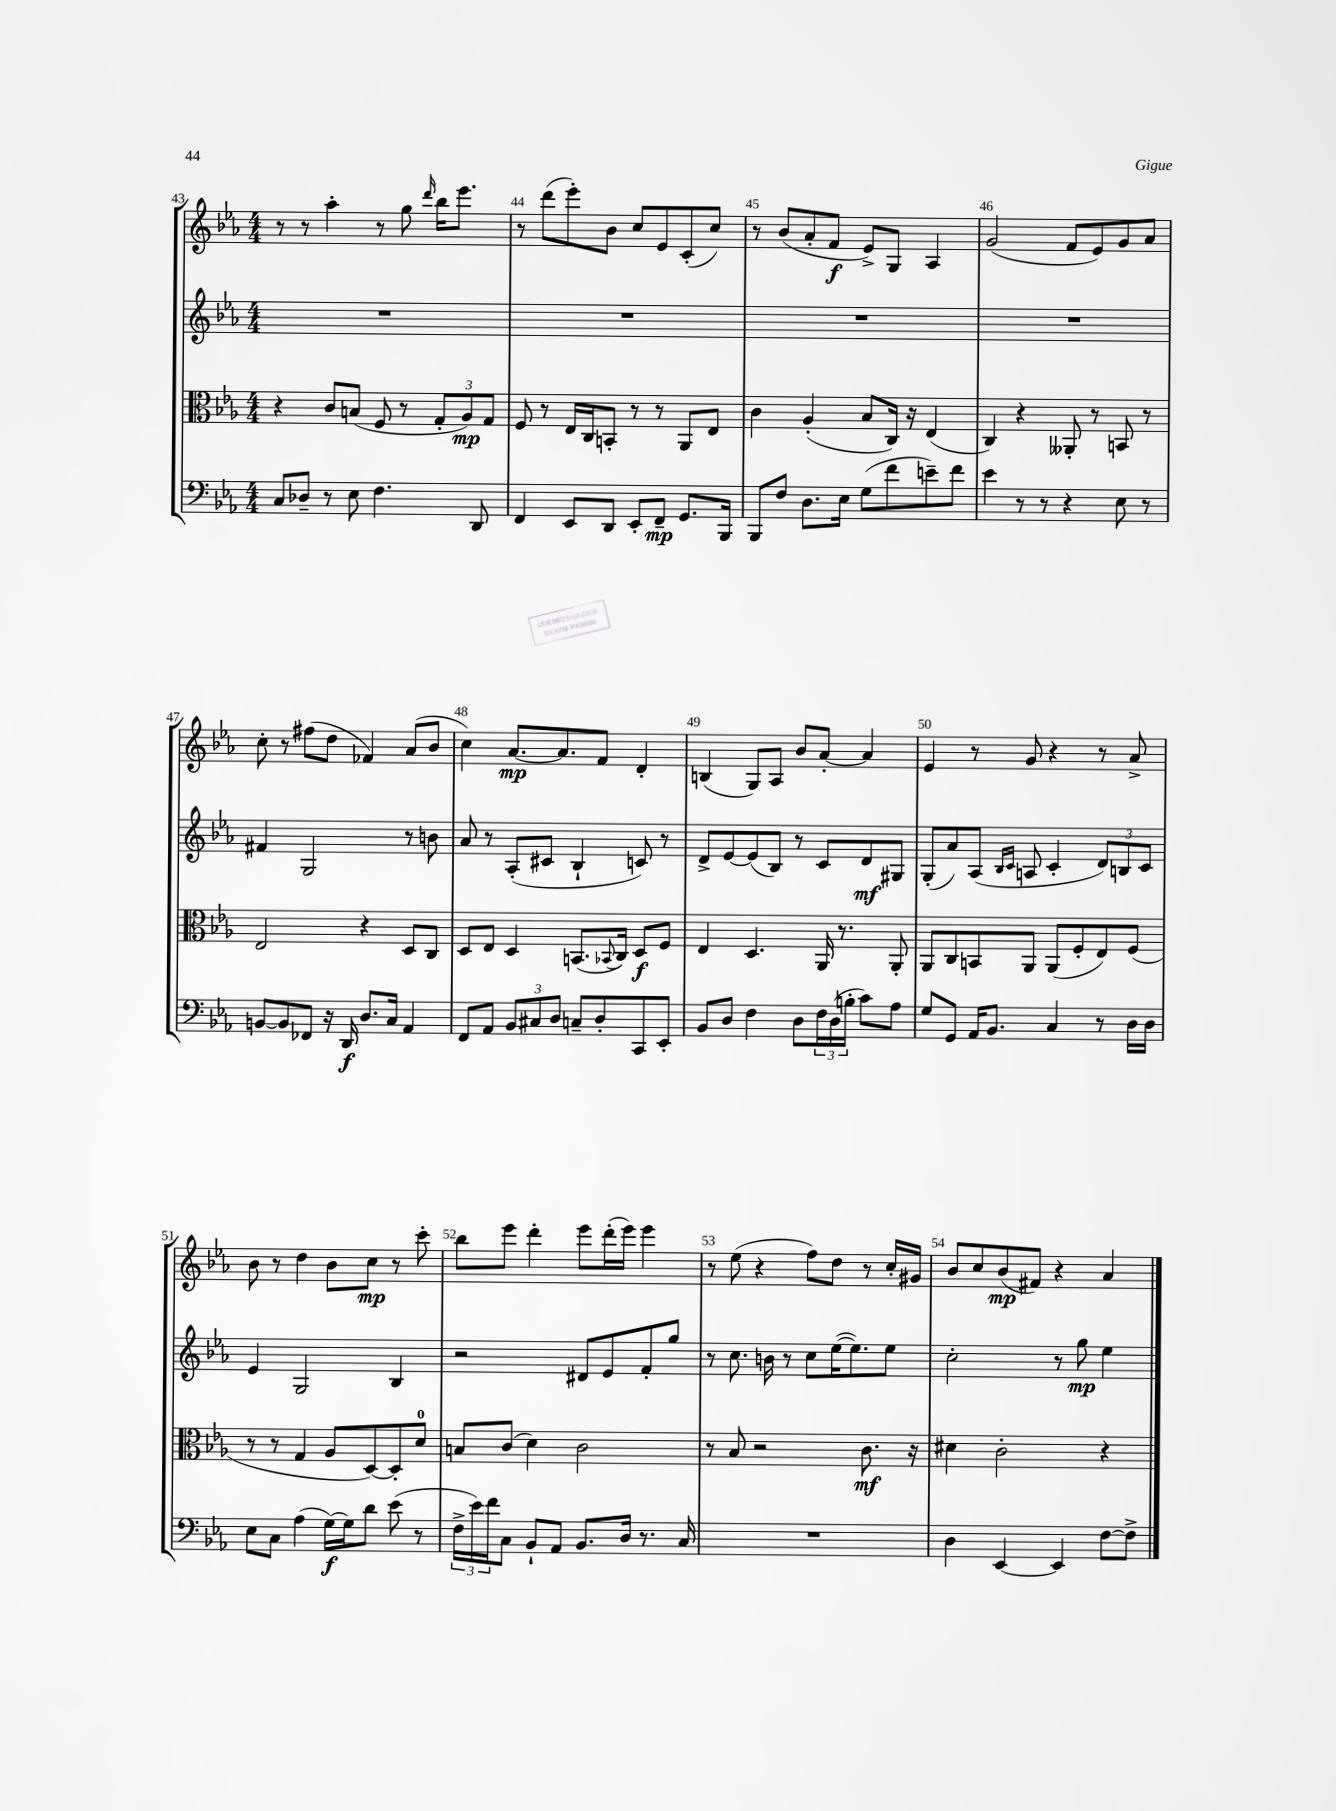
<<
\new StaffGroup <<
\new Staff = "s0" {
    \clef treble \key ees \major \numericTimeSignature \time 4/4
    r8 r8 aes''4-. r8 g''8 \grace { d'''16 } bes''16 ees'''8. |
    r8 d'''8( ees'''8-.) bes'8 c''8 ees'8 c'8-.( c''8) |
    r8 bes'8( aes'8-. f'8\f ees'8->) g8 aes4 |
    g'2( f'8 ees'8) g'8 aes'8 |
    c''8-. r8 fis''8( d''8 fes'4) aes'8( bes'8 |
    c''4) aes'8.~\mp aes'8. f'8 d'4-. |
    b4( g8) aes8 bes'8 aes'8~-. aes'4 |
    ees'4 r8 g'8 r4 r8 aes'8-> |
    bes'8 r8 d''4 bes'8 c''8\mp r8 c'''8-. |
    bes''8 ees'''8 d'''4-. ees'''8 d'''16-.( ees'''16) ees'''4 |
    r8 ees''8( r4 f''8) d''8 r8 c''16-. gis'16 |
    bes'8 c''8 bes'8\mp( fis'8) r4 aes'4 \bar "|." |
}
\new Staff = "s1" {
    \clef treble \key ees \major \numericTimeSignature \time 4/4
    R1 |
    R1 |
    R1 |
    R1 |
    fis'4 g2 r8 b'8 |
    aes'8 r8 aes8-.( cis'8 bes4-! c'8) r8 |
    d'8-> ees'8~ ees'8( bes8) r8 c'8 d'8\mf gis8 |
    g8-.( aes'8) aes8( \grace { bes16 c'16 } a8 c'4-. \tuplet 3/2 { d'8) b8 c'8 } |
    ees'4 g2 bes4 |
    r2 dis'8 ees'8 f'8-. g''8 |
    r8 c''8. b'16 r8 c''8 ees''16~( ees''8.) ees''8 |
    c''2-. r8 g''8\mp ees''4 \bar "|." |
}
\new Staff = "s2" {
    \clef alto \key ees \major \numericTimeSignature \time 4/4
    r4 c'8 b8( f8 r8 \tuplet 3/2 { g8-. aes8\mp) g8 } |
    f8 r8 ees16 c16 b,8-. r8 r8 aes,8 ees8 |
    c'4 aes4-.( bes8 c16) r16 ees4( |
    c4) r4 aeses,8-. r8 b,8 r8 |
    ees2 r4 d8 c8 |
    d8 ees8 d4 b,8.( \appoggiatura { bes,8 } c16) d8\f f8 |
    ees4 d4. aes,16 r8. aes,8-. |
    aes,8 c8 b,8 aes,8 aes,8( f8-. ees8) f8( |
    r8 r8 g4 aes8 d8~) d8-. d'8-0 |
    b8 c'8( d'4) c'2 |
    r8 bes8 r2 c'8.\mf r16 |
    dis'4 c'2-. r4 \bar "|." |
}
\new Staff = "s3" {
    \clef bass \key ees \major \numericTimeSignature \time 4/4
    c8 des8-- r8 ees8 f4. d,8 |
    f,4 ees,8 d,8 ees,8-. f,8--\mp g,8. bes,,16 |
    bes,,8 f8 d8. ees16 g8( f'8 e'8--) f'8 |
    ees'4 r8 r8 r4 ees8 r8 |
    b,8~ b,8 fes,8 r16 d,16\f d8. c16 aes,4 |
    f,8 aes,8 \tuplet 3/2 { bes,8 cis8 d8 } c8-- d8-. c,8 ees,8-. |
    bes,8 d8 f4 d8 \tuplet 3/2 { f16 d16( b16-. } c'8) aes8 |
    g8 g,8 aes,16 bes,8. c4 r8 d16 d16 |
    ees8 c8 aes4( g16~\f) g16 d'8 ees'8( r8 |
    \tuplet 3/2 { f16-> ees'16) f'16 } c8 bes,8-! aes,8 bes,8. d16 r8. c16 |
    R1 |
    d4 ees,4~ ees,4 f8~ f8-> \bar "|." |
}
>>
>>
\layout { \context { \Score currentBarNumber = #43 \override BarNumber.break-visibility = ##(#f #t #t) barNumberVisibility = #all-bar-numbers-visible } }
